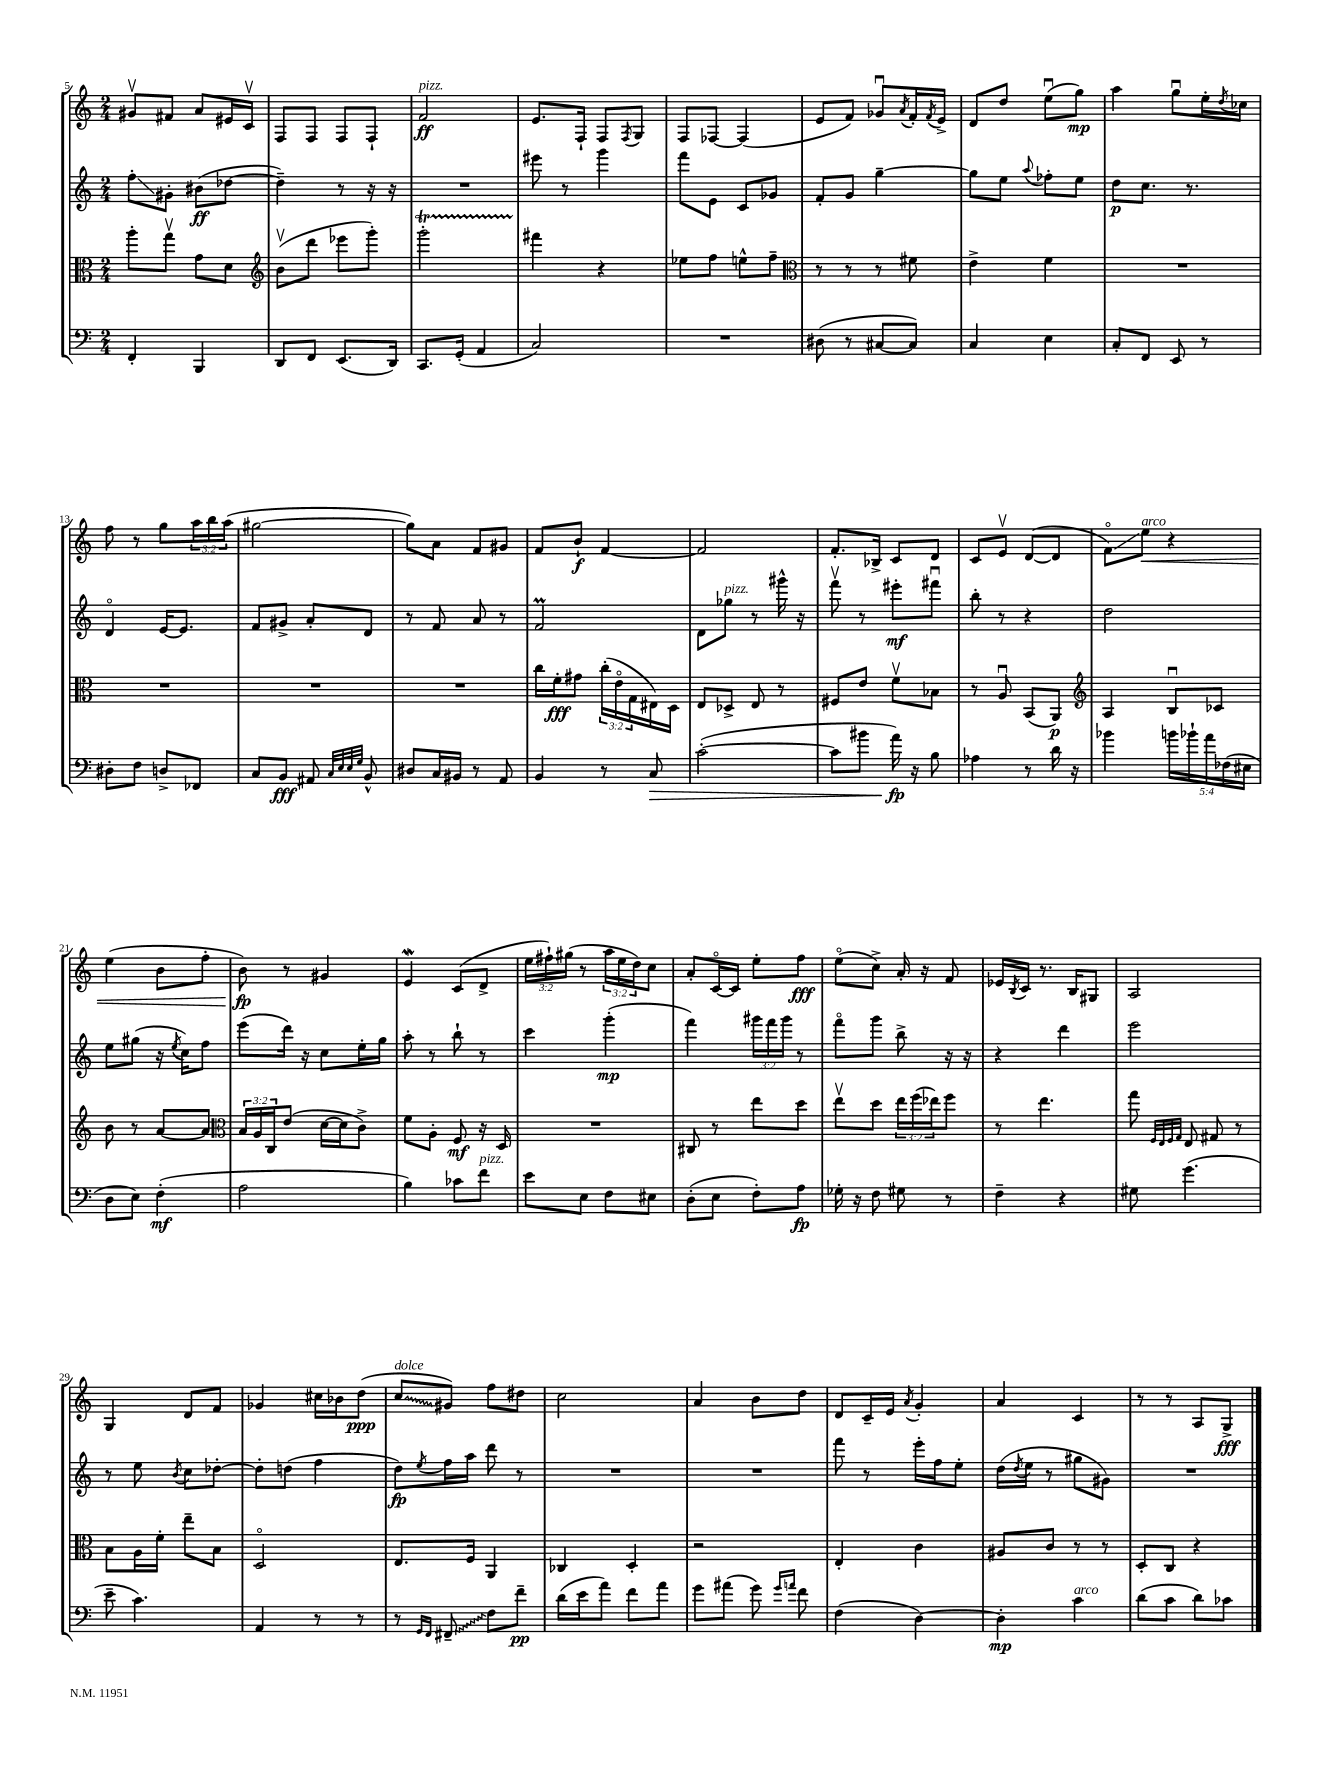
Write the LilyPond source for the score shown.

<<
\new StaffGroup <<
\new Staff = "s0" {
    \clef treble \key c \major \numericTimeSignature \time 2/4 \override Staff.TupletNumber.text = #tuplet-number::calc-fraction-text
    gis'8\upbow fis'8 a'8 eis'16 c'16\upbow |
    f8 f8 f8 f8-! |
    f'2\ff^\markup { \italic "pizz." } |
    e'8. f16-! f8 \acciaccatura { f8 } g8 |
    f8 fes8~ fes4( |
    e'8 f'8) ges'8\downbow \acciaccatura { a'8 } f'16-. \acciaccatura { f'8 } e'16-> |
    d'8 d''8 e''8\downbow( g''8\mp) |
    a''4 g''8\downbow e''16-. \acciaccatura { d''8 } ces''16 |
    f''8 r8 g''8 \tuplet 3/2 { a''16 b''16 a''16( } |
    gis''2~ |
    gis''8) a'8 f'8 gis'8 |
    f'8 b'8-!\f f'4~ |
    f'2 |
    f'8.-. bes16-> c'8 d'8 |
    c'8 e'8\upbow d'8~( d'8 |
    f'8\flageolet\glissando) e''8\<^\markup { \italic "arco" } r4 |
    e''4( b'8 f''8-. |
    b'8\fp\!) r8 gis'4 |
    e'4\mordent c'8( d'8-> |
    \tuplet 3/2 { e''16 fis''16-!) gis''16( } r8 \tuplet 3/2 { a''16 e''16 d''16) } c''8 |
    a'8-. c'16~\flageolet c'16 e''8-. f''8\fff |
    e''8\flageolet( c''8->) a'16-. r16 f'8 |
    ees'16 \acciaccatura { b8 } c'16 r8. b16 gis8 |
    a2 |
    g4 d'8 f'8 |
    ges'4 cis''16 bes'16 d''8\ppp( |
    \once \override Glissando.style = #'zigzag c''8\glissando^\markup { \italic "dolce" } gis'8) f''8 dis''8 |
    c''2 |
    a'4 b'8 d''8 |
    d'8 c'16-- e'16 \acciaccatura { a'8 } g'4-. |
    a'4 c'4 |
    r8 r8 a8 g8->\fff \bar "|." |
}
\new Staff = "s1" {
    \clef treble \key c \major \numericTimeSignature \time 2/4 \override Staff.TupletNumber.text = #tuplet-number::calc-fraction-text
    f''8-.\glissando gis'8-. bis'8\ff( des''8~ |
    des''4--) r8 r16 r16 |
    R2 |
    eis'''8 r8 g'''4 |
    f'''8 e'8 c'8 ges'8 |
    f'8-. g'8 g''4~-- |
    g''8 e''8 \appoggiatura { a''8 } fes''8-. e''8 |
    d''8\p c''8. r8. |
    d'4\flageolet e'16~ e'8. |
    f'8 gis'8-> a'8-. d'8 |
    r8 f'8 a'8 r8 |
    f'2\prall |
    d'8 ges''8^\markup { \italic "pizz." } r8 gis'''16-^ r16 |
    f'''8\upbow r8 eis'''8-.\mf fis'''8\downbow |
    b''8-. r8 r4 |
    d''2 |
    e''8 gis''8( r16 \acciaccatura { e''8 } c''16) f''8 |
    e'''8( d'''16) r16 c''8 e''16-. g''16 |
    a''8-. r8 b''8-! r8 |
    c'''4 g'''4-.\mp( |
    f'''4) \tuplet 3/2 { gis'''16 f'''16 gis'''16 } r8 |
    f'''8\flageolet g'''8 b''8-> r16 r16 |
    r4 d'''4 |
    e'''2 |
    r8 e''8 \acciaccatura { b'8 } c''8 des''8~-. |
    des''8-. d''8( f''4 |
    d''8\fp) \acciaccatura { e''8 } f''16 a''16 d'''8 r8 |
    R2 |
    R2 |
    f'''8 r8 e'''16-. f''16 e''8-. |
    d''16( \acciaccatura { d''8 } e''16 r8 gis''8 gis'8) |
    R2 \bar "|." |
}
\new Staff = "s2" {
    \clef alto \key c \major \numericTimeSignature \time 2/4 \override Staff.TupletNumber.text = #tuplet-number::calc-fraction-text
    a''8-. g''8\upbow g'8 d'8 |
    \clef treble b'8\upbow( d'''8 ees'''8 g'''8-.) |
    g'''2-.\startTrillSpan |
    fis'''4\stopTrillSpan r4 |
    ees''8 f''8 e''8-^ f''8-- |
    \clef alto r8 r8 r8 fis'8 |
    e'4-> f'4 |
    R2 |
    R2 |
    R2 |
    R2 |
    c''16 f'16-.\fff gis'8 \tuplet 3/2 { c''16-.( e'16\flageolet g16 } eis16) d16 |
    e8 des8-> e8 r8 |
    fis8 e'8 f'8\upbow bes8 |
    r8 a8\downbow b,8( a,8\p) |
    \clef treble a4 b8\downbow ces'8 |
    b'8 r8 a'8~ a'8 |
    \clef alto \tuplet 3/2 { b16 a16 c16 } e'8( d'16~ d'16 c'8->) |
    f'8 a8-. f8\mf r16 d16 |
    R2 |
    cis8 r8 e''8 d''8 |
    e''8\upbow d''8 \tuplet 3/2 { e''16 f''16( ees''16) } f''8 |
    r8 e''4. |
    g''8 \grace { f32 e32 f32 g32 } e8 gis8 r8 |
    b8 a16 f'16-. e''8-- b8 |
    d2\flageolet |
    e8. f16 a,4 |
    ces4 d4-. |
    r2 |
    e4-. c'4 |
    ais8 c'8 r8 r8 |
    d8-. c8 r4 \bar "|." |
}
\new Staff = "s3" {
    \clef bass \key c \major \numericTimeSignature \time 2/4 \override Staff.TupletNumber.text = #tuplet-number::calc-fraction-text
    f,4-. b,,4 |
    d,8 f,8 e,8.( d,16) |
    c,8. g,16-.( a,4 |
    c2) |
    R2 |
    dis8( r8 cis8~ cis8) |
    c4 e4 |
    c8-. f,8 e,8 r8 |
    dis8-. f8 d8-> fes,8 |
    c8 b,8\fff ais,8 \grace { c32 e32 e32 g32 } b,8-^ |
    dis8 c16 bis,16 r8 a,8 |
    b,4 r8 c8\> |
    c'2~-.( |
    c'8 bis'8 a'16\fp\!) r16 b8 |
    aes4 r8 d'16 r16 |
    bes'4 \tuplet 5/4 { b'16 bes'16-! a'16 fes16( eis16 } |
    d8 e8) f4-.\mf( |
    a2 |
    b4) ces'8 f'8^\markup { \italic "pizz." } |
    e'8 e8 f8 eis8 |
    d8-.( e8 f8-.) a8\fp |
    ges16-. r16 f8 gis8 r8 |
    f4-- r4 |
    gis8 g'4.( |
    e'8-- c'4.) |
    a,4 r8 r8 |
    r8 \grace { g,16 f,16 } \once \override Glissando.style = #'zigzag fis,8--\glissando f8 f'8--\pp |
    d'16( e'16 a'8) f'8 a'8 |
    g'8 ais'8( g'8) \grace { g'16 a'16 } f'8 |
    f4( d4~) |
    d4-.\mp c'4^\markup { \italic "arco" } |
    d'8( c'8 d'8) ces'8 \bar "|." |
}
>>
>>
\layout { \context { \Score currentBarNumber = #5 } }
